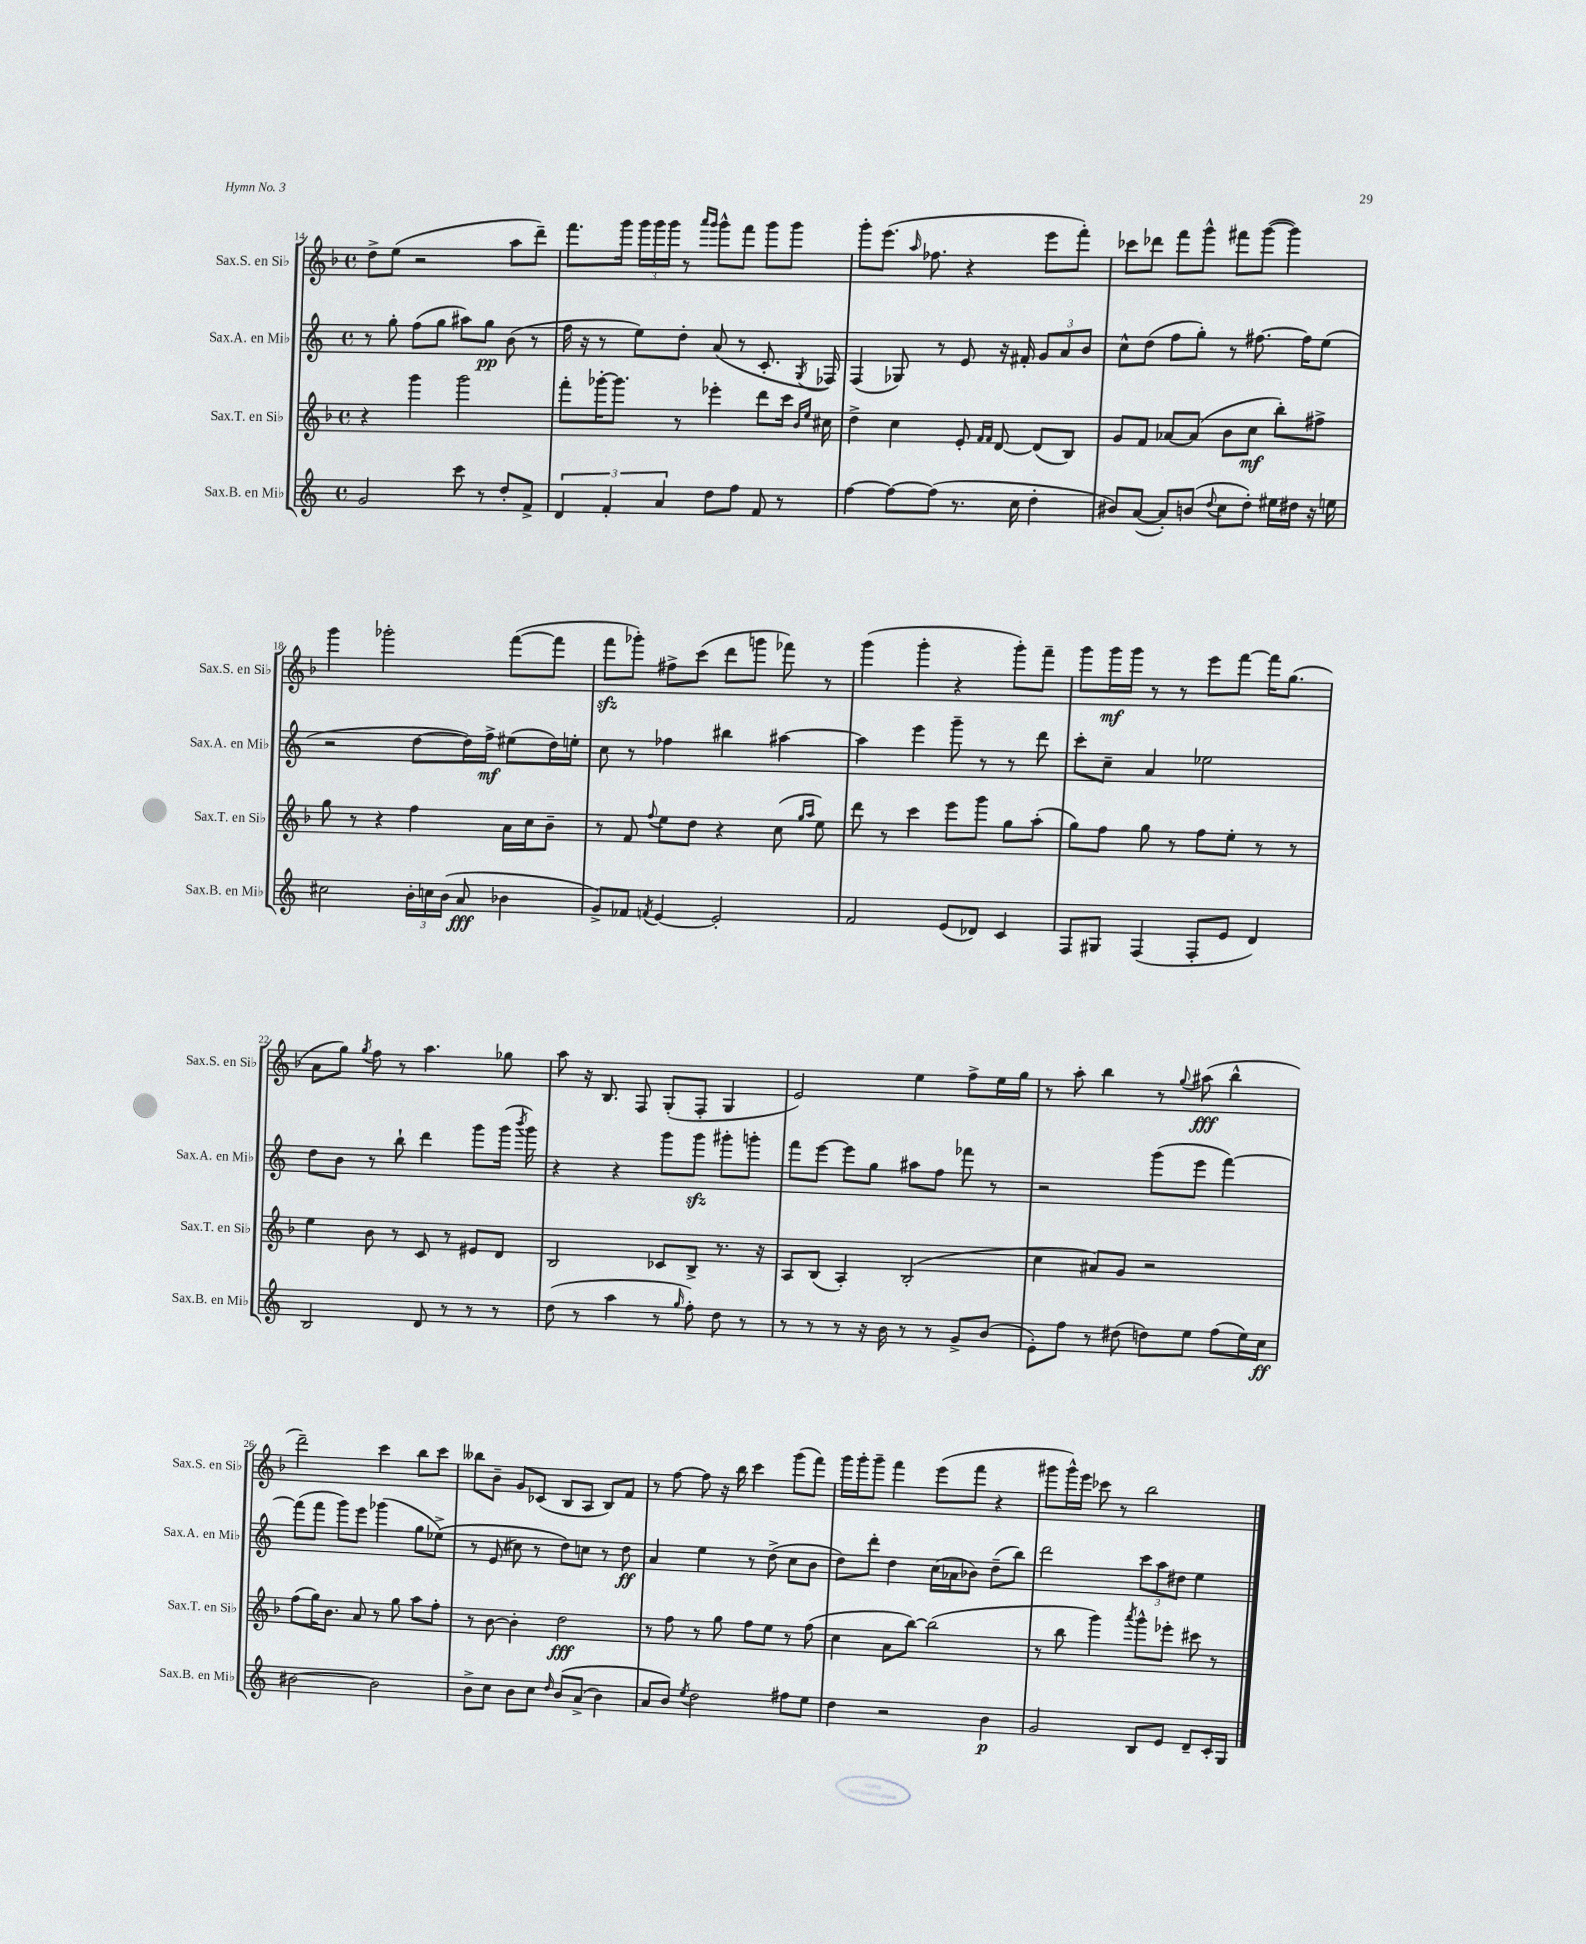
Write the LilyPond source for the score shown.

<<
\new StaffGroup <<
\new Staff = "s0" \with { instrumentName = "Sax.S. en Sib" shortInstrumentName = "Sax.S. en Sib" } {
    \clef treble \key f \major \defaultTimeSignature \time 4/4
    \autoBeamOff d''8[-> e''8]( r2 a''8[ d'''8]--) |
    f'''8.[ g'''16] \tuplet 3/2 { g'''16[ g'''16 g'''16] } r8 \grace { a'''16[ g'''16] } g'''8[-^ f'''8] g'''8[ g'''8] |
    g'''8[-. e'''8.]( \grace { a''16 } fes''8. r4 e'''8[ f'''8]-.) |
    ces'''8[ des'''8] f'''8[ g'''8]-^ fis'''8[ g'''8]~( g'''4) |
    g'''4 ges'''2-. f'''8[~( f'''8] |
    f'''8[\sfz ges'''8]-.) fis''8[-> c'''8]( d'''8[ g'''8] fes'''8) r8 |
    g'''4( g'''4-. r4 g'''8[-.) f'''8]-- |
    g'''8[ g'''16\mf g'''16] r8 r8 e'''8[ f'''8]~ f'''16[ g''8.]( |
    a'8[ g''8]) \acciaccatura { g''8 } f''8 r8 a''4. ges''8 |
    a''8 r16 bes8. f8 g8[-.( f8]-. g4 |
    e'2) e''4 f''8[-> e''16 g''16] |
    r8 a''8-. bes''4 r8 \appoggiatura { g''8 } ais''8\fff( bes''4-^ |
    d'''2--) c'''4 bes''8[ c'''8] |
    beses''8[ bes'8]-- g'8[ ces'8]( bes8[ a8] bes8[) f'8] |
    r8 f''8~ f''8 r16 bes''16 c'''4 g'''8[( f'''8]) |
    g'''16[ g'''16-. g'''8]-- f'''4 e'''8[( f'''8] r4 |
    gis'''8[ gis'''16-^) e'''16] ces'''8 r8 bes''2 \bar "|." |
}
\new Staff = "s1" \with { instrumentName = "Sax.A. en Mib" shortInstrumentName = "Sax.A. en Mib" } {
    \clef treble \key c \major \defaultTimeSignature \time 4/4
    \autoBeamOff r8 g''8-. f''8[( g''8] ais''8[) g''8]\pp b'8( r8 |
    f''16 r16 r8 e''8[) d''8]-. a'8( r8 c'8.-. \acciaccatura { g8 } fes16) |
    f4( ges8) r8 e'8 r16 fis'16-. \tuplet 3/2 { g'8[ a'8 b'8] } |
    c''8[-^ d''8]( f''8[ g''8]-.) r8 fis''8.~ fis''16[ e''8]( |
    r2 d''8[~ d''16) f''16]->\mf eis''8[( d''16) e''16]-. |
    c''8 r8 fes''4 bis''4 ais''4~ |
    ais''4 e'''4 g'''8-- r8 r8 d'''8 |
    c'''8[-. c''8]-- a'4 ees''2 |
    d''8[ b'8] r8 b''8-! d'''4 g'''8[ g'''16]( \acciaccatura { b'''8 } g'''16) |
    r4 r4 g'''8[ g'''8]\sfz gis'''8[-. g'''8]-. |
    f'''8[ e'''8]~ e'''8[ g''8] ais''8[ f''8] fes'''8 r8 |
    r2 g'''8[( e'''8] f'''4~) |
    f'''8[( f'''8] g'''8[) e'''8] ges'''4( g''8[ ees''8]->)\( |
    r8 e'8( cis''8) r8 d''8[\) c''8] r8 d''8\ff |
    a'4 e''4 r8 d''8->( c''8[ b'8] |
    d''8[) d'''8]-. d''4 c''16[( aes'16 bes'8]) d''8[--( b''8]) |
    d'''2 \tuplet 3/2 { c'''8[ a''8 dis''8] } e''4 \bar "|." |
}
\new Staff = "s2" \with { instrumentName = "Sax.T. en Sib" shortInstrumentName = "Sax.T. en Sib" } {
    \clef treble \key f \major \defaultTimeSignature \time 4/4
    \autoBeamOff r4 g'''4 g'''2 |
    f'''8[-. ges'''16~-. ges'''8.] r8 ees'''4-. d'''8[ c'''16] \grace { bes'16[ e''16] } cis''16 |
    d''4-> c''4 e'8-. \grace { f'16[ f'16] } d'8~ d'8[( bes8]) |
    g'8[ f'8] aes'8[~ aes'8]( bes'8[ c''8]\mf bes''8[-.) fis''8]-> |
    g''8 r8 r4 f''4 a'16[ c''16 bes'8]-- |
    r8 f'8 \appoggiatura { f''8 } e''8[ d''8] r4 c''8( \grace { g''16[ a''16] } e''8) |
    d'''8 r8 c'''4 e'''8[ g'''8] g''8[ a''8]-.( |
    g''8[) f''8] g''8 r8 f''8[ e''8]-. r8 r8 |
    e''4 bes'8 r8 c'8 r8 eis'8[ d'8] |
    bes2 ces'8[ bes8]-> r8. r16 |
    a8[ bes8]( a4-.) bes2-.( |
    c''4 ais'8[) g'8] r2 |
    f''8[( g''16) bes'8.] a'8 r8 g''8 a''8[ f''8]-. |
    r8 bes'8~ bes'4-. d''2\fff |
    r8 f''8 r8 g''8 f''8[ e''8] r8 f''8( |
    c''4 a'8[ bes''8]~) bes''2( |
    r8 bes''8 g'''4) \acciaccatura { a'''8 } g'''8[-^ ees'''8]-. cis'''8 r8 \bar "|." |
}
\new Staff = "s3" \with { instrumentName = "Sax.B. en Mib" shortInstrumentName = "Sax.B. en Mib" } {
    \clef treble \key c \major \defaultTimeSignature \time 4/4
    \autoBeamOff g'2 c'''8 r8 d''8[-. f'8]-> |
    \tuplet 3/2 { d'4 f'4-. a'4 } d''8[ f''8] f'8 r8 |
    f''4~ f''8[~ f''8]( r8. c''16 d''4-. |
    bis'8[) a'8]~( a'8[-.) b'8]( \appoggiatura { d''8 } c''8[ d''8]-.) eis''16[ dis''16] r16 e''16 |
    cis''2 \tuplet 3/2 { b'16[-. c''16 b'16]( } a'8\fff bes'4 |
    g'8[->) fes'8] \acciaccatura { f'8 } e'4~ e'2-. |
    f'2 e'8[( des'8]) c'4 |
    f8[ gis8] f4( f8[-. e'8] d'4) |
    b2 d'8 r8 r8 r8 |
    d''8( r8 a''4 r8 \grace { g''16 } f''8-.) d''8 r8 |
    r8 r8 r8 r16 b'16 r8 r8 g'8[-> b'8]( |
    e'8[-.) f''8] r8 dis''8( d''8[) e''8] f''8[( e''16) c''16]\ff |
    bis'2~ bis'2 |
    b'8[-> c''8] b'8[ c''8] \grace { d''16 } b'8[\( a'8]->( b'4) |
    a'8[ b'8]\) \acciaccatura { e''8 } d''2 fis''8[ e''8] |
    d''4 r2 b'4\p |
    g'2 b8[ e'8] d'8[-- c'16-. g16] \bar "|." |
}
>>
>>
\layout { \context { \Score currentBarNumber = #14 } }
